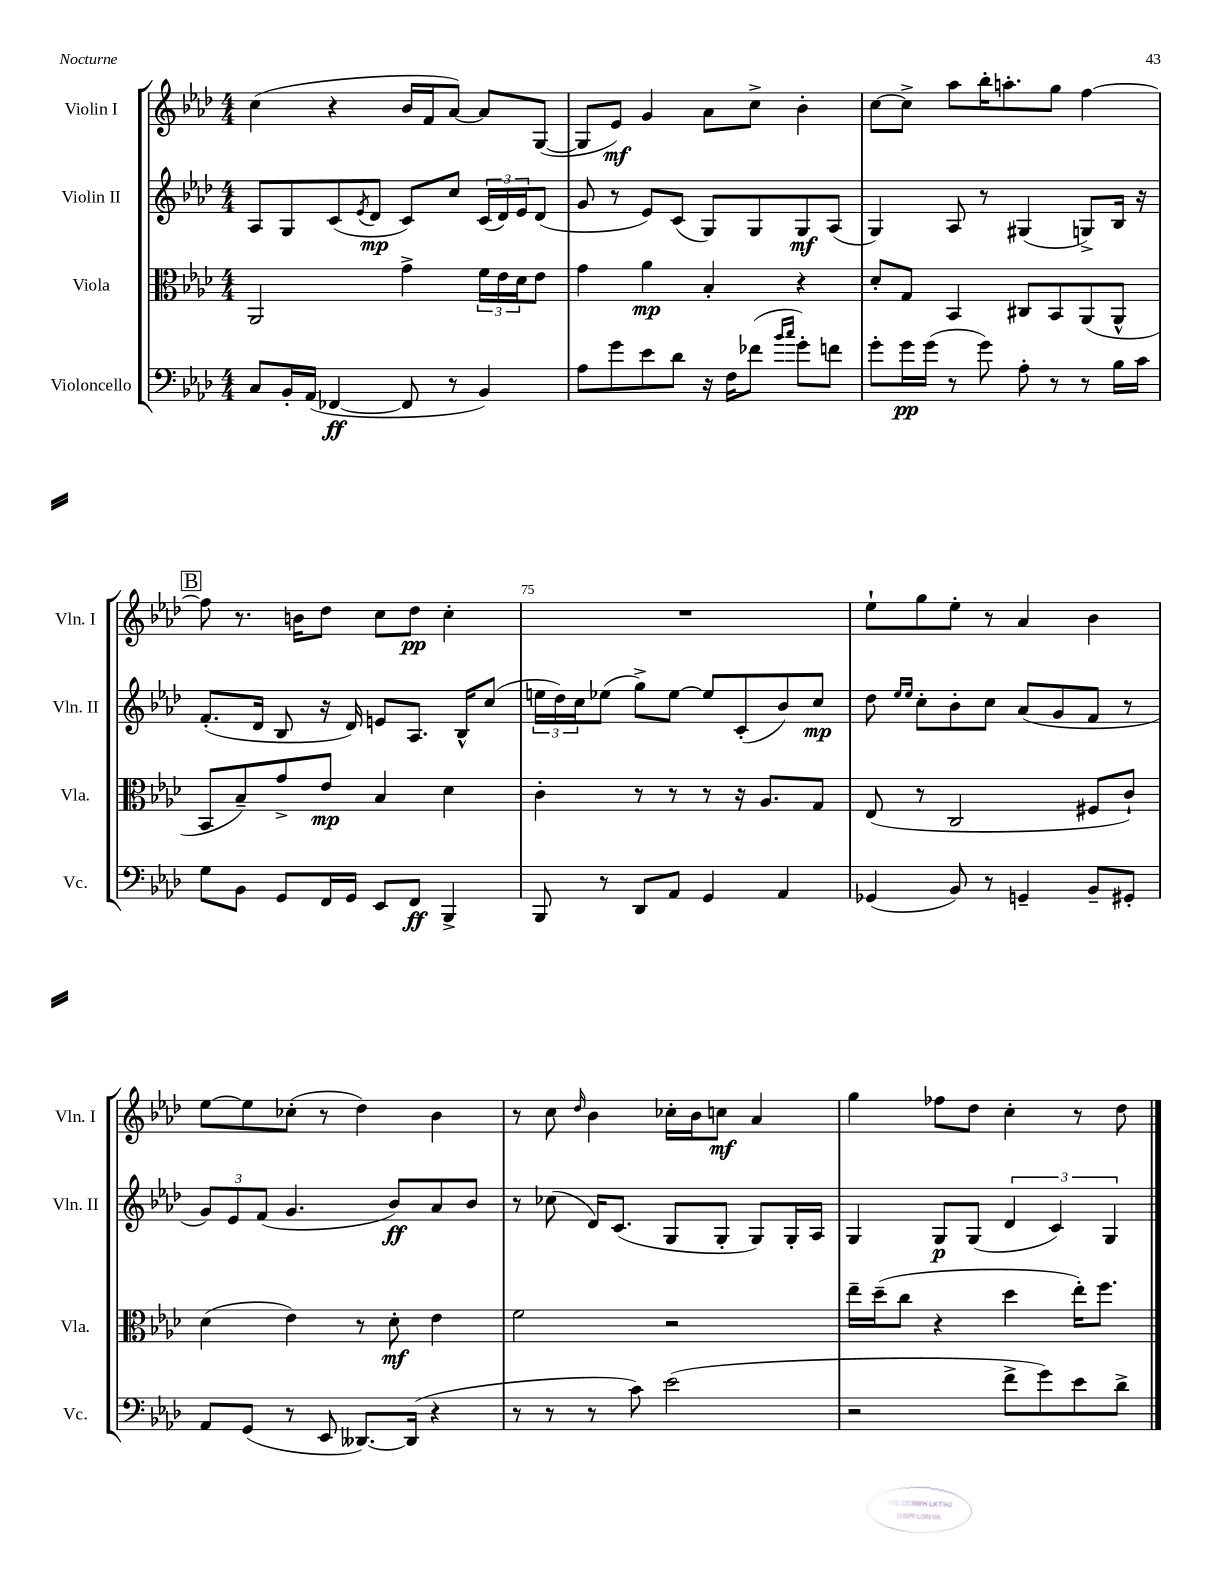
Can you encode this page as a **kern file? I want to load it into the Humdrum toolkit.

**kern	**dynam	**kern	**dynam	**kern	**dynam	**kern	**dynam
*part4	*part4	*part3	*part3	*part2	*part2	*part1	*part1
*staff4	*staff4	*staff3	*staff3	*staff2	*staff2	*staff1	*staff1
*I"Violoncello	*	*I"Viola	*	*I"Violin II	*	*I"Violin I	*
*I'Vc.	*	*I'Vla.	*	*I'Vln. II	*	*I'Vln. I	*
*clefF4	*	*clefC3	*	*clefG2	*	*clefG2	*
*k[b-e-a-d-]	*	*k[b-e-a-d-]	*	*k[b-e-a-d-]	*	*k[b-e-a-d-]	*
*M4/4	*	*M4/4	*	*M4/4	*	*M4/4	*
=71	=71	=71	=71	=71	=71	=71	=71
8C/L	.	2AA-/	.	8A-/L	.	(4cc\	.
16BB-'/L	.	.	.	8G/	.	.	.
(16AA-/JJ	.	.	.	.	.	.	.
[4FF-X/	ff	.	.	(8c/	.	4r	.
.	.	.	.	8qe-/	.	.	.
.	.	.	.	8d-/J	mp	.	.
8FF-/]	.	4g^\	.	8c/L)	.	16b-/LL	.
.	.	.	.	.	.	16f/J	.
8r	.	.	.	8cc/J	.	[8a-/J)	.
4BB-/)	.	24f\LL	.	(24c/LL	.	8a-/L]	.
.	.	24e-\	.	24d-/)	.	.	.
.	.	24d-\J	.	24e-/J	.	.	.
.	.	8e-\J	.	(8d-/J	.	([8G/J	.
=72	=72	=72	=72	=72	=72	=72	=72
8A-\L	.	4g\	.	8g/	.	8G/L]	.
8g\	.	.	.	8r	.	8e-/J)	mf
8e-\	.	4a-\	mp	8e-/L)	.	4g/	.
8d-\J	.	.	.	(8c/J	.	.	.
16r	.	4B-'/	.	8G/L)	.	8a-\L	.
16F\KL	.	.	.	.	.	.	.
(8f-X\J	.	.	.	8G/	.	8cc^\J	.
16qqb-/LL	.	.	.	.	.	.	.
16qqcc/JJ	.	.	.	.	.	.	.
8g'\L)	.	4r	.	8G/	mf	4b-'\	.
8fn\J	.	.	.	(8A-/J	.	.	.
=73	=73	=73	=73	=73	=73	=73	=73
8g'\L	.	8d-'/L	.	4G/)	.	[8cc\L	.
16g\L	pp	8G/J	.	.	.	8cc^\J]	.
(16g\JJ	.	.	.	.	.	.	.
8r	.	4BB-/	.	8A-/	.	8aa-\L	.
8g\)	.	.	.	8r	.	16bb-'\K	.
.	.	.	.	.	.	8.aan'\	.
8A-'\	.	8C#X/L	.	(4G#X/	.	.	.
8r	.	8BB-/	.	.	.	8gg\J	.
8r	.	(8AA-/	.	8Gn^/L)	.	[4ff\	.
16B-\LL	.	8AA-^^/J	.	16B-/Jk	.	.	.
16c\JJ	.	.	.	16r	.	.	.
!!LO:LB:g=z
!!LO:REH:place=s1:t=B
=74	=74	=74	=74	=74	=74	=74	=74
8G\L	.	8BB-/L	.	(8.f'/L	.	8ff\]	.
8BB-\J	.	8B-~/)	.	.	.	8.r	.
.	.	.	.	16d-/Jk	.	.	.
8GG/L	.	8g^/	.	8B-/	.	.	.
.	.	.	.	.	.	16bn\KL	.
16FF/L	.	8e-/J	mp	16r	.	8dd-\J	.
16GG/JJ	.	.	.	16d-/)	.	.	.
8EE-/L	.	4B-/	.	8en/L	.	8cc\L	.
8FF/J	ff	.	.	8.A-/J	.	8dd-\J	pp
4BBB-^/	.	4d-\	.	.	.	4cc'\	.
.	.	.	.	16B-^^/KL	.	.	.
.	.	.	.	(8cc/J	.	.	.
=75	=75	=75	=75	=75	=75	=75	=75
8BBB-/	.	4c'\	.	24een\LL	.	1r	.
.	.	.	.	24dd-\)	.	.	.
.	.	.	.	24cc\J	.	.	.
8r	.	.	.	(8ee-X\J	.	.	.
8DD-/L	.	8r	.	8gg^\L)	.	.	.
8AA-/J	.	8r	.	[8ee-\J	.	.	.
4GG/	.	8r	.	8ee-/L]	.	.	.
.	.	16r	.	(8c'/	.	.	.
.	.	8.A-/L	.	.	.	.	.
4AA-/	.	.	.	8b-/)	.	.	.
.	.	8G/J	.	8cc/J	mp	.	.
=76	=76	=76	=76	=76	=76	=76	=76
(4GG-X/	.	(8E-/	.	8dd-\	.	8ee-`\L	.
.	.	.	.	16qqee-/LL	.	.	.
.	.	.	.	16qqee-/JJ	.	.	.
.	.	8r	.	8cc'\L	.	8gg\	.
8BB-/)	.	2C/	.	8b-'\	.	8ee-'\J	.
8r	.	.	.	8cc\J	.	8r	.
4GGn~/	.	.	.	(8a-/L	.	4a-/	.
.	.	.	.	8g/	.	.	.
8BB-~/L	.	8F#X/L	.	8f/J	.	4b-\	.
8GG#X'/J	.	8c`/J)	.	8r	.	.	.
!!LO:LB:g=z
=77	=77	=77	=77	=77	=77	=77	=77
8AA-/L	.	(4d-\	.	12g/L)	.	[8ee-\L	.
.	.	.	.	12e-/	.	.	.
(8GG/J	.	.	.	.	.	8ee-\]	.
.	.	.	.	(12f/J	.	.	.
8r	.	4e-\)	.	4.g/	.	(8cc-X'\J	.
8EE-/	.	.	.	.	.	8r	.
[8.DD--X/L)	.	8r	.	.	.	4dd-\)	.
.	.	8d-'\	mf	8b-/L)	ff	.	.
(16DD--/Jk]	.	.	.	.	.	.	.
4r	.	4e-\	.	8a-/	.	4b-\	.
.	.	.	.	8b-/J	.	.	.
=78	=78	=78	=78	=78	=78	=78	=78
8r	.	2f\	.	8r	.	8r	.
8r	.	.	.	(8cc-X\	.	8cc\	.
.	.	.	.	.	.	16qqdd-/	.
8r	.	.	.	16d-/KL)	.	4b-\	.
.	.	.	.	(8.c/J	.	.	.
8c\)	.	.	.	.	.	.	.
(2e-\	.	2r	.	8G/L	.	16cc-X'\LL	.
.	.	.	.	.	.	16b-\J	.
.	.	.	.	8G'/J	.	8ccn\J	mf
.	.	.	.	8G/L)	.	4a-/	.
.	.	.	.	16G'/L	.	.	.
.	.	.	.	16A-/JJ	.	.	.
=79	=79	=79	=79	=79	=79	=79	=79
2r	.	16ee-~\LL	.	4G/	.	4gg\	.
.	.	(16dd-~\J	.	.	.	.	.
.	.	8cc\J	.	.	.	.	.
.	.	4r	.	8G/L	p	8ff-X\L	.
.	.	.	.	(8G/J	.	8dd-\J	.
8f^\L	.	4dd-\	.	6d-/	.	4cc'\	.
8g\)	.	.	.	.	.	.	.
.	.	.	.	6c/)	.	.	.
8e-\	.	16ee-'\KL)	.	.	.	8r	.
.	.	8.ff\J	.	.	.	.	.
.	.	.	.	6G/	.	.	.
8d-^\J	.	.	.	.	.	8dd-\	.
==	==	==	==	==	==	==	==
*-	*-	*-	*-	*-	*-	*-	*-
